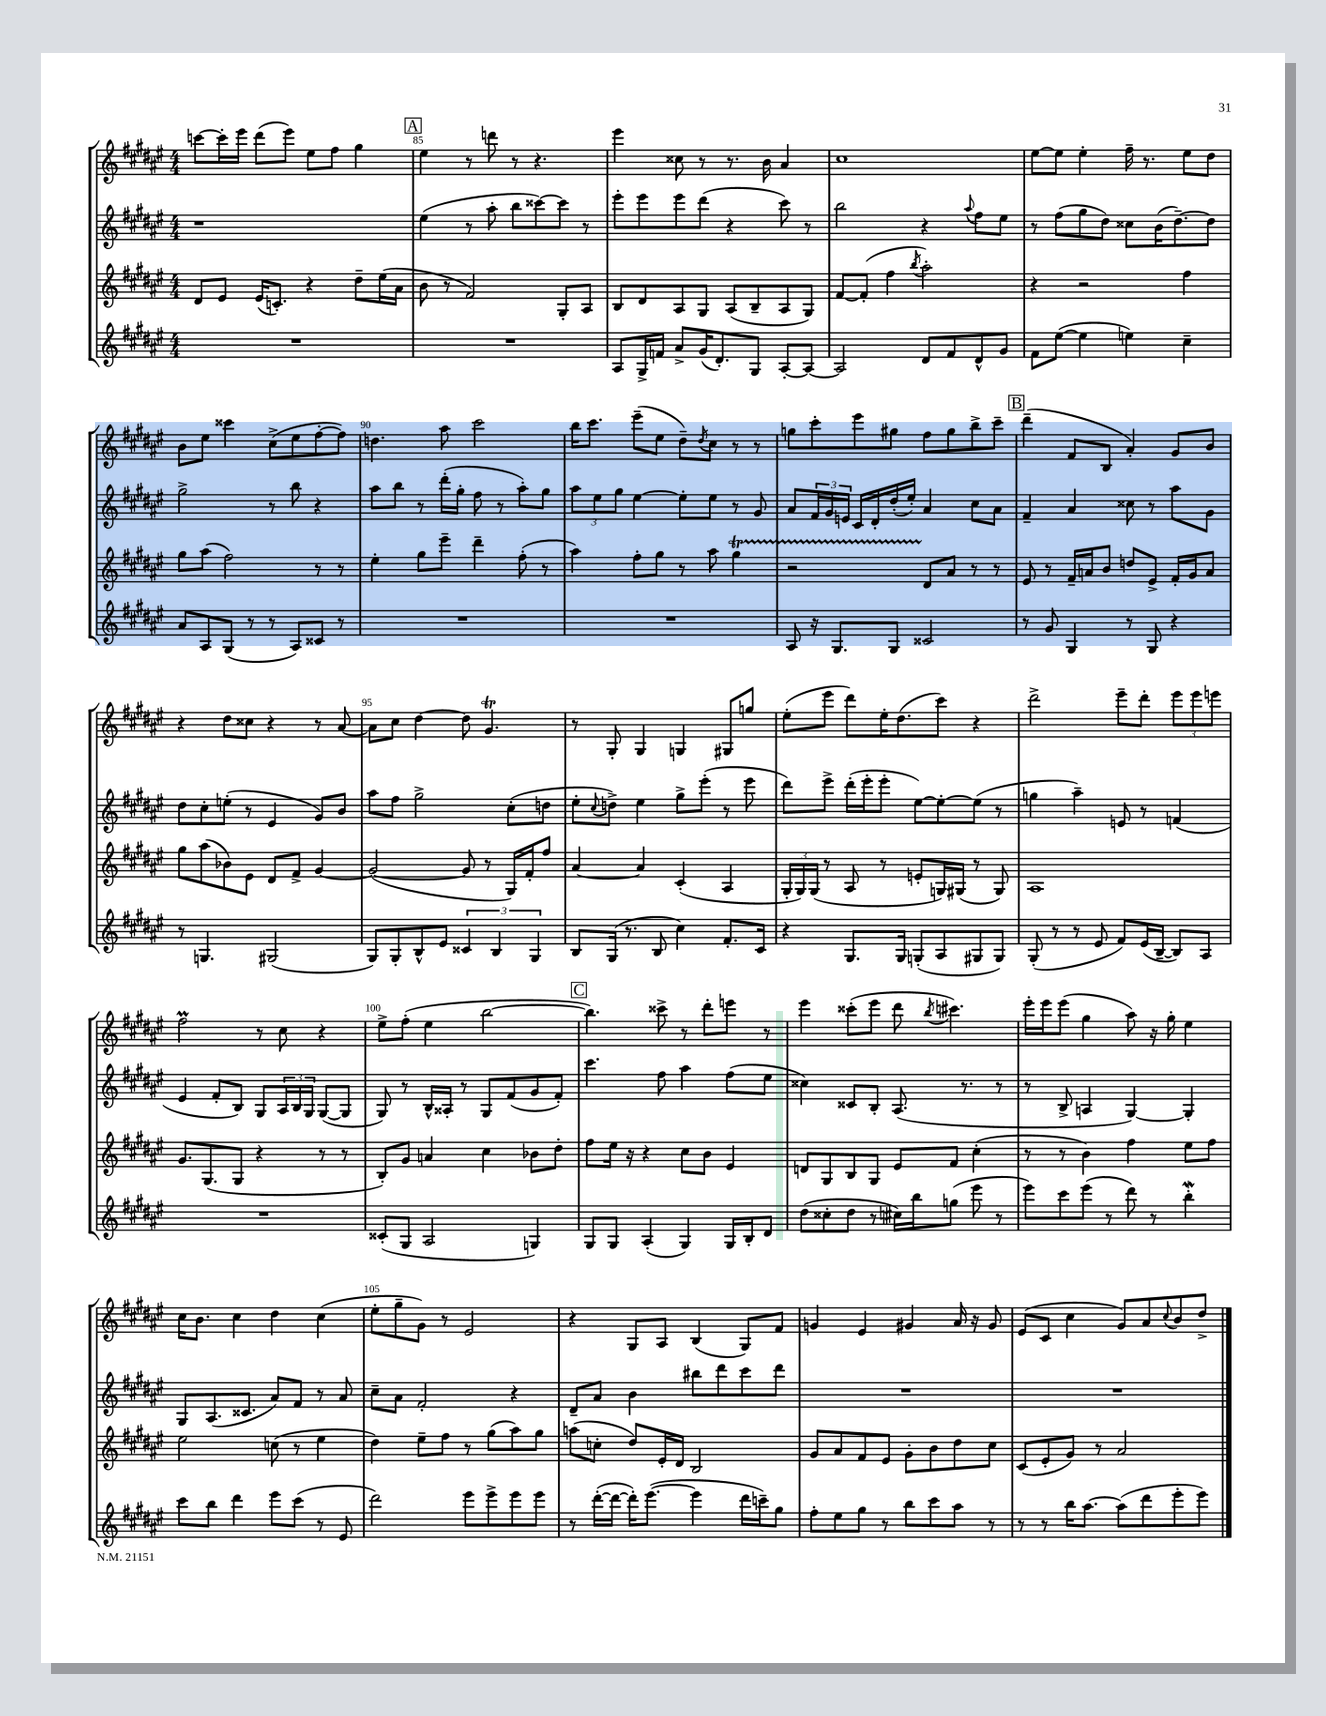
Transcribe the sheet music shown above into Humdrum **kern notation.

**kern	**kern	**kern	**kern
*staff4	*staff3	*staff2	*staff1
*clefG2	*clefG2	*clefG2	*clefG2
*k[f#c#g#d#a#e#]	*k[f#c#g#d#a#e#]	*k[f#c#g#d#a#e#]	*k[f#c#g#d#a#e#]
*M4/4	*M4/4	*M4/4	*M4/4
1r	8d#	1r	[8ccc
.	8e#	.	16ccc']
.	.	.	16eee#
.	(16e#	.	(8ddd#
.	8.c')	.	.
.	.	.	8eee#)
.	4r	.	8ee#
.	.	.	8ff#
.	8dd#~	.	4gg#
.	(16ee#	.	.
.	16a#	.	.
=	=	=	=
1r	8b	(4ee#	4ee#
.	8r	.	.
.	2f#)	8r	8r
.	.	8aa#'	8ddd
.	.	8bb	8r
.	.	[8ccc##)	4.r
.	8G#'	8ccc##]	.
.	8A#	8r	.
=	=	=	=
8A#	8B	8eee#'	4eee#
16G#^	8d#	8eee#	.
16f	.	.	.
8a#^	8A#	8eee#	8cc##
(16g#	8G#	(8ddd#	8r
8.d#')	.	.	.
.	(8A#	4r	8.r
8G#	8B~	.	.
.	.	.	16b
[8A#'	8A#	8ccc#)	4a#
8A#_	8G#)	8r	.
=	=	=	=
2A#]	[8f#	2bb	1cc#
.	(8f#']	.	.
.	4ff#	.	.
.	8qbb	.	.
8d#	2aa#')	4r	.
8f#	.	.	.
.	.	8qqaa#	.
8d#^^	.	8ff#	.
8g#	.	8ee#	.
=	=	=	=
8f#	4r	8r	[8ee#
([8ee#	.	(8ff#	8ee#]
4ee#]	2r	8gg#	4ee#'
.	.	8dd#)	.
4ee)	.	8cc##	16ff#~
.	.	.	8.r
.	.	(16b	.
.	.	[8.dd#~)	.
4cc#~	4ff#	.	8ee#
.	.	8dd#]	8dd#
=	=	=	=
8a#	8gg#	2gg#^	8b
8A#	(8aa#	.	8ee#
(8G#	2ff#)	.	4ccc##
8r	.	.	.
8r	.	8r	(8cc#^
8A#)	.	8bb	8ee#
8c##	8r	4r	[8ff#'
8r	8r	.	8ff#])
=	=	=	=
1r	4ee#'	8aa#	4.dd
.	.	8bb	.
.	8gg#	8r	.
.	8eee#~	(16ddd#'	8aa#
.	.	16gg#'	.
.	4ddd#~	8ff#	2ccc#
.	.	8r	.
.	(8ff#'	8aa#')	.
.	8r	8gg#	.
=	=	=	=
1r	4aa#)	12aa#	16bb
.	.	.	8.ccc#
.	.	12ee#	.
.	.	12gg#	.
.	8ff#'	[4ee#	(8eee#~
.	8gg#	.	8ee#
.	8r	8ee#']	8dd#~)
.	.	.	8qdd#
.	8aa#	8ee#	8cc#
.	4gg#	8r	8r
.	.	8g#	8r
=	=	=	=
8A#	2r	8a#	8gg
16r	.	24f#	8ccc#'
.	.	24g#	.
8.G#	.	.	.
.	.	24e	.
.	.	16c#	8eee#
.	.	16d#'	.
8G#	.	(16dd#'	8gg#
.	.	16ee#')	.
2c##	8d#	4a#	8ff#
.	8a#	.	8gg#
.	8r	8cc#	8bb^
.	8r	8a#	8ccc#~
=	=	=	=
8r	8e#	4f#~	(4ddd#~
8g#	8r	.	.
4G#	16f#~	4a#	8f#
.	16a	.	.
.	8b	.	8B
8r	8dd	8cc##	4a#')
8G#	8e#^	8r	.
4r	16f#'	8aa#	8g#
.	16g#	.	.
.	8a	8g#	8b
=	=	=	=
8r	8gg#	8dd#	4r
4.G	(8aa#	8cc#'	.
.	8b-)	(8ee'	8dd#
.	8e#	8r	8cc##
(2G#	8d#	4e#	4r
.	8f#^	.	.
.	[4g#	8g#)	8r
.	.	8b	[8a#
=	=	=	=
8G#)	(2g#_	8aa#	8a#]
8G#'	.	8ff#	8cc#
8B^^	.	2gg#^	[4dd#
8e#	.	.	.
6c##	8g#]	.	8dd#]
.	8r	.	4.g#
6B	.	.	.
.	16G#)	(8cc#'	.
.	16f#'	.	.
6G#	.	.	.
.	8ff#	8dd	.
=	=	=	=
8B	[4a#	8ee#'	8r
.	.	8qqcc#	.
(16G#	.	8dd^)	8G#'
8.r	.	.	.
.	4a#]	4ee#	4G#
8B	.	.	.
4cc#)	(4c#'	8gg#^	4G
.	.	(8eee#'	.
8.f#'	4A#	8r	8G#
.	.	8eee#	8gg
16c#	.	.	.
=	=	=	=
4r	24G#'	8ddd#)	(8ee#'
.	24G#)	.	.
.	(24G#	.	.
.	8r	8eee#^	8eee#
8.G#	8A#	(16ddd#'	8ddd#)
.	.	16eee#'	.
.	8r	8eee#'	16ee#'
16G#	.	.	(8.dd#
(8G'	8e'	[8ee#)	.
8A#	16G)	8ee#'_	8ccc#)
.	(16G#	.	.
8G#	8r	(8ee#]	4r
8G#)	8G#)	8r	.
=	=	=	=
(8G#'	1A#	4gg	2ddd#^
8r	.	.	.
8r	.	4aa#~)	.
8e#	.	.	.
8f#)	.	8e	8eee#~
(16e#	.	8r	8ddd#'
[16B~	.	.	.
8B])	.	(4f	12eee#
.	.	.	12eee#
8A#	.	.	.
.	.	.	12eee
=	=	=	=
1r	8.g#	4e#	2ff#
.	(8.G#	.	.
.	.	8f#'	.
.	8G#	8B)	.
.	4r	8G#	8r
.	.	24A#	8cc#
.	.	24B	.
.	.	24G#	.
.	8r	([8G#	4r
.	8r	8G#]	.
=	=	=	=
(8c##'	8B')	8G#)	8ee#^
8G#	8g#	8r	(8ff#'
2A#	4a	16B^^	4ee#
.	.	16A##'	.
.	.	8r	.
.	4cc#	8G#	[2bb
.	.	(8f#	.
4G)	8b-	8g#	.
.	8dd#'	8f#')	.
=	=	=	=
8G#	8ff#	4.ccc#	4.bb])
8G#	16ee#	.	.
.	16r	.	.
(4A#'	4r	.	.
.	.	8ff#	8ccc##^
4G#)	8cc#	4aa#	8r
.	8b	.	8ddd#'
16G#	4e#	(8ff#	8eee
16B'	.	.	.
8d#	.	8ee#	8r
=	=	=	=
(8dd#	8d	4cc##)	4eee#
8cc##'	8G#	.	.
8dd#	8B	8c##	(8ccc##'
8r	8G#	8B'	8eee#
16cc#)	8e#	(8.A#	8ddd#
16bb	.	.	.
.	.	.	8qbb
(8gg	8f#	.	4.ccc#)
.	.	8.r	.
8eee#	(4cc#'	.	.
8r	.	8r	.
=	=	=	=
8eee#)	8r	8r	16eee#'
.	.	.	16eee#
8ccc#	8r	8B^	(8eee#
(8eee#	4b)	4A	4gg#
8r	.	.	.
8ddd#)	4ff#	[4G#)	8aa#)
8r	.	.	16r
.	.	.	16gg#'
4bb'	8ee#	4G#']	4ee#
.	8ff#	.	.
=	=	=	=
8ccc#	2ee#	8G#	16cc#
.	.	.	8.b
8bb	.	(8.A#	.
4ddd#	.	.	4cc#
.	.	8.c##	.
8eee#	(8cc	8a#)	4dd#
(8ccc#	8r	8f#	.
8r	4ee#	8r	(4cc#
8e#	.	8a#	.
=	=	=	=
2ddd#)	4dd#)	8cc#~	8ee#'
.	.	8a#	8gg#~
.	8ee#~	2f#'	8g#)
.	8ff#	.	8r
8eee#	8r	.	2e#
8eee#^	(8gg#	.	.
8eee#	8aa#)	4r	.
8eee#	8gg#	.	.
=	=	=	=
8r	(8aa	8d#~	4r
([16ddd#'	8cc'	8a#	.
16ddd#_	.	.	.
16ddd#'])	8dd#)	4b	8G#
([8.eee#	.	.	.
.	16e#'	.	8A#
.	16d#	.	.
4eee#]	2B	8bb#	(4B
.	.	8ddd#	.
16ddd#	.	8ccc#	8G#)
16ccc~)	.	.	.
8gg#	.	8ddd#	8f#
=	=	=	=
8ff#'	8g#	1r	4g
8ee#	8a#	.	.
8gg#	8f#	.	4e#
8r	8e#	.	.
8bb	8g#'	.	4g#
8ccc#	8b	.	.
8aa#	8dd#	.	16a#
.	.	.	16r
8r	8cc#	.	8g#
=	=	=	=
8r	(8c#	1r	(8e#
8r	8e#'	.	8c#
16bb	8g#)	.	4cc#
[8.aa#	.	.	.
.	8r	.	.
(8aa#]	2a#	.	8g#)
8ddd#	.	.	8a#
.	.	.	8qqcc#
8eee#'	.	.	8b
8eee#)	.	.	8dd#^
==	==	==	==
*-	*-	*-	*-
